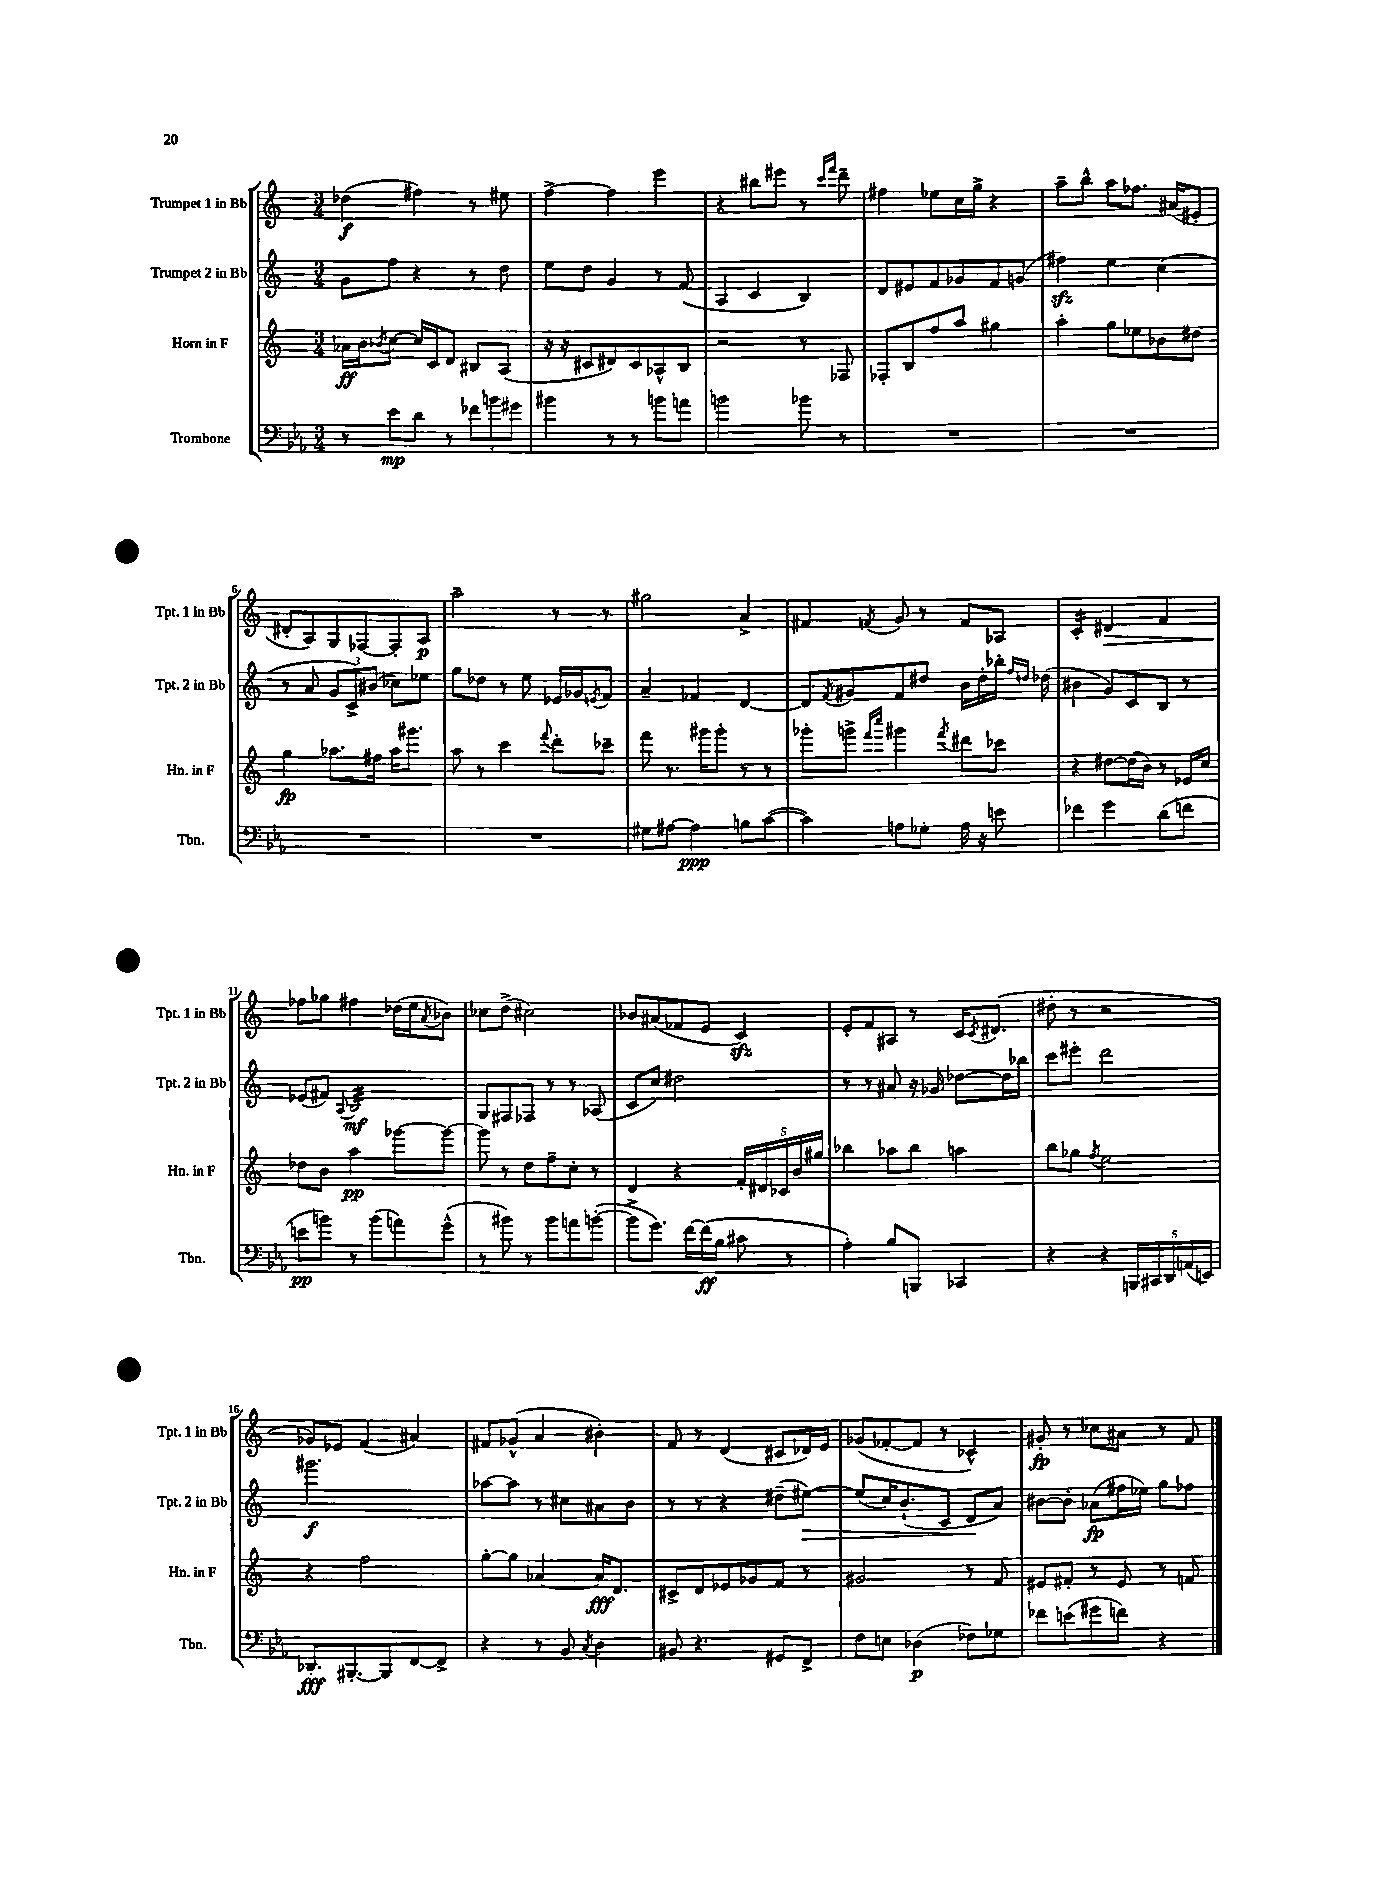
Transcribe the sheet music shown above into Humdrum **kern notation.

**kern	**kern	**kern	**kern
*staff4	*staff3	*staff2	*staff1
*clefF4	*clefG2	*clefG2	*clefG2
*k[b-e-a-]	*k[]	*k[]	*k[]
*M3/4	*M3/4	*M3/4	*M3/4
8r	16a-	8g	(4dd-
.	16b	.	.
.	8qb-	.	.
8e-	[8cc	8ff	.
8d	16cc]	4r	4ff#)
.	16c	.	.
8r	8d	.	.
12f-	8B#	8r	8r
12b	.	.	.
.	(8A	8dd	8ee#
12g#	.	.	.
=	=	=	=
4b#	16r	8ee	[4ff^
.	16r	.	.
.	8c#	8dd	.
8r	8d#)	4g	4ff]
8r	8c#	.	.
8b	8A-^^	8r	4eee
8a	8B	(8f	.
=	=	=	=
2b	2r	4A	4r
.	.	4c	8bb#
.	.	.	8eee#
8b-	8r	4B)	8r
.	.	.	16qqccc
.	.	.	16qqfff
8r	8F-	.	8ddd~
=	=	=	=
2.r	8F-'	8d	4ff#
.	8B	8e#	.
.	8ff	8f	8ee-
.	8aa	8g-	16cc
.	.	.	16gg^
.	4gg#	8f	4r
.	.	(8g	.
=	=	=	=
2.r	4aa'	4ff#)	8aa~
.	.	.	8bb^^
.	8gg	4ee	8aa
.	8ee-	.	8.ff-
.	8b-	(4cc	.
.	.	.	(16a#
.	8dd#	.	8e#'
=	=	=	=
2.r	4gg	8r	8d#'
.	.	8a	8A)
.	8.aa-	12g	8G
.	.	12c^)	.
.	.	.	[8F-
.	.	(12b#	.
.	16ff#	.	.
.	16aa-	8cc-)	8F-']
.	8.ggg#	.	.
.	.	8ee-	8A
=	=	=	=
2.r	8aa	8gg	2aa~
.	8r	8dd-	.
.	4ccc	8r	.
.	.	8ee	.
.	8qqfff	.	.
.	8ddd'	16e-	8r
.	.	16g-	.
.	.	8qe	.
.	8ccc-~	8f	8r
=	=	=	=
8G#	8fff	4a~	2gg#
[8A#	8.r	.	.
4A#]	.	4f-	.
.	16ggg#	.	.
.	8ggg#'	.	.
8B	8r	[4d	4a^
([8c	8r	.	.
=	=	=	=
4c])	8ggg-'	8d]	4f#
.	.	8qf	.
.	8ggg^	8g#	.
.	16qqfff	.	.
.	16qqcccc	.	8qf
8A	4ggg#	8f	8g
8G-'	.	8dd#	8r
.	8qfff	.	.
16A	8ddd#	16b	8f
16r	.	16dd#'	.
8e	8ccc-	16bb-'	8A-
.	.	16qqff	.
.	.	16qqdd	.
.	.	(16dd-	.
=	=	=	=
4f-	4r	4b#	4c'
4g	[8dd#	8g)	4d#
.	(16dd#]	8c	.
.	16b)	.	.
(8d	8r	8B	4f
8f	16e-	8r	.
.	16cc	.	.
=	=	=	=
8e	8dd-	(8e-	8ff-
8b)	8b	8f#)	8gg-
.	.	8qqA	.
8r	4aa	2B	4ff#
(8b	.	.	.
8a)	[8ggg-	.	(16dd-
.	.	.	16ee
.	.	.	8qa
(8g^^	8ggg-_	.	8b-)
=	=	=	=
8r	8ggg-]	8G	8cc-
8b#)	8r	8F#	(8dd^
8r	8dd	8F-	2cc#)
8b#	8ff~	8r	.
8a	8cc'	8r	.
([8b'	8r	(8A-	.
=	=	=	=
8b^]	4d	8c	8b-
8.g)	.	8cc)	(8a#
.	4r	2dd#	8f-
[16f	.	.	.
(16f]	.	.	8e
16B-	.	.	.
8c#	20f'	.	4c)
.	20d#	.	.
.	20c-	.	.
8r	.	.	.
.	20b	.	.
.	20gg#	.	.
=	=	=	=
4A-')	4bb-	8r	8e'
.	.	8r	8f
8B-	8aa-	8a#	8A#
8BBB	8bb-	16r	8r
.	.	16g-	.
4CC-	4aa	[8dd-	16c
.	.	.	8qc
.	.	.	(8.d#
.	.	16dd-]	.
.	.	16bb-	.
=	=	=	=
4r	8bb	8ccc	8dd#'
.	8gg-	8eee#'	8r
.	8qff	.	.
4r	2ee	2ddd	2r
20BBB	.	.	.
20CC#	.	.	.
20DD	.	.	.
(20AA	.	.	.
20EE)	.	.	.
=	=	=	=
8.DD-'	4r	2.ggg#	8g-)
.	.	.	8e-
[8.BBB#'	.	.	.
.	2ff	.	(4f
8BBB#]	.	.	.
[8FF	.	.	4a#)
8FF^]	.	.	.
=	=	=	=
4r	[8gg'	[8aa-	8f#
.	8gg]	8aa-]	(8g-^^
8r	[4a-	8r	4a
8BB-	.	8cc#	.
8qC	.	.	.
4D	16a-]	8a#	4b#')
.	8.d	.	.
.	.	8b	.
=	=	=	=
8BB#	8c#^	8r	8f
4.r	8d	8r	8r
.	8e-	4r	(4d
.	8g-	.	.
8GG#	8f	(8dd#~	8c#
8FF^	8r	[8ee#)	16d-)
.	.	.	16e
=	=	=	=
8F	2g#	(8ee#]	(8g-
8E	.	16cc)	[8f-'
.	.	(8.b`	.
(4D-	.	.	8f-]
.	.	8c	8r
8F-)	8r	8d	4c-^^)
8G-	8f	8a)	.
=	=	=	=
8f-	8e#	[8b#	8g#'
(8e	8f#'	8b#']	8r
8g#	8r	(8a-	8cc-
8f)	8e#	16ff#	8a#
.	.	16ee-)	.
4r	8r	8gg	8r
.	8f	8ff-	8f
==	==	==	==
*-	*-	*-	*-
